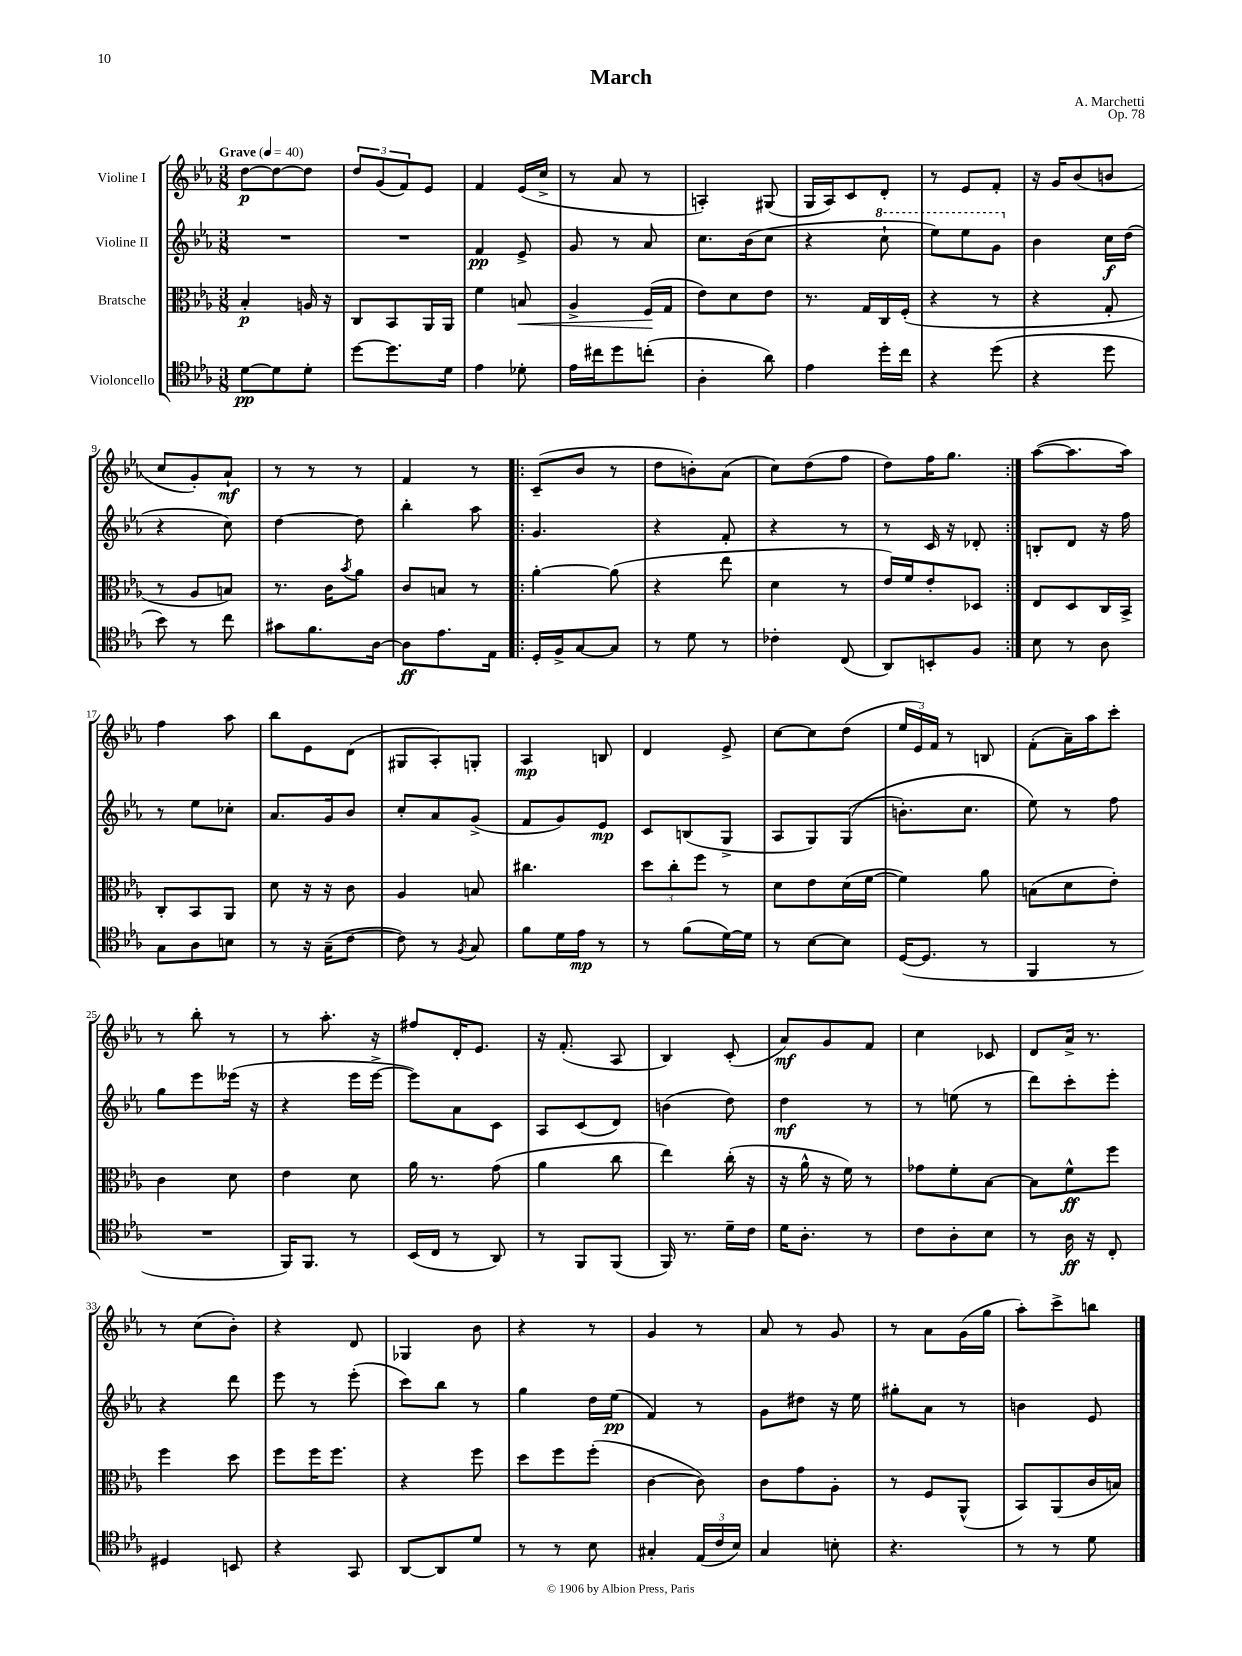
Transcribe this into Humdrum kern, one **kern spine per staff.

**kern	**dynam	**kern	**dynam	**kern	**dynam	**kern	**dynam
*part4	*part4	*part3	*part3	*part2	*part2	*part1	*part1
*staff4	*staff4	*staff3	*staff3	*staff2	*staff2	*staff1	*staff1
*I"Violoncello	*	*I"Bratsche	*	*I"Violine II	*	*I"Violine I	*
*clefC4	*	*clefC3	*	*clefG2	*	*clefG2	*
*k[b-e-a-]	*	*k[b-e-a-]	*	*k[b-e-a-]	*	*k[b-e-a-]	*
*M3/8	*	*M3/8	*	*M3/8	*	*M3/8	*
*MM40	*	*MM40	*	*MM40	*	*MM40	*
=1	=1	=1	=1	=1	=1	=1	=1
!	!	!	!	!	!	!LO:TX:a:B:t=Grave	!
[8d\L	pp	4B-'/	p	4.r	.	[8dd\L	p
8d\]	.	.	.	.	.	8dd\_	.
8d'\J	.	16An/	.	.	.	8dd\J]	.
.	.	16r	.	.	.	.	.
=2	=2	=2	=2	=2	=2	=2	=2
[8dd\L	.	8C/L	.	4.r	.	12dd/L	.
.	.	.	.	.	.	(12g/	.
8.dd\]	.	8BB-/	.	.	.	.	.
.	.	.	.	.	.	12f/)	.
.	.	16AA-/L	.	.	.	8e-/J	.
16d\Jk	.	16AA-/JJ	.	.	.	.	.
=3	=3	=3	=3	=3	=3	=3	=3
4e-\	.	4f\	.	4f/	pp	4f/	.
!	!	!	!LO:HP:b	!	!	!	!
8d-X'\	.	8Bn/	<	8e-^/	.	(16e-/LL	.
.	.	.	.	.	.	16cc^/JJ	.
=4	=4	=4	=4	=4	=4	=4	=4
16e-\LL	.	4A-^/	.	8g/	.	8r	.
16cc#X\J	.	.	.	.	.	.	.
8dd\	.	.	.	8r	.	8a-/	.
(8ccn'\J	.	(16F/LL	.	8a-/	.	8r	.
.	.	16G/JJ	[	.	.	.	.
=5	=5	=5	=5	=5	=5	=5	=5
4A-'\	.	8e-\L)	.	8.cc\L	.	4An'/)	.
.	.	8d\	.	.	.	.	.
.	.	.	.	(16b-\k	.	.	.
8a-\)	.	8e-\J	.	8cc\J	.	(8G#X/	.
=6	=6	=6	=6	=6	=6	=6	=6
4e-\	.	8.r	.	4r	.	16G/LL	.
.	.	.	.	.	.	16A-/J)	.
.	.	.	.	.	.	8c/	.
.	.	16G/LL	.	.	.	.	.
*	*	*	*	*8va	*	*	*
16dd'\LL	.	16C/	.	8ccc`\	.	8d'/J	.
16cc\JJ	.	(16F'/JJ	.	.	.	.	.
=7	=7	=7	=7	=7	=7	=7	=7
4r	.	4r	.	8eee-\L)	.	8r	.
.	.	.	.	8eee-\	.	8e-/L	.
(8dd\	.	8r	.	8gg\J	.	8f'/J	.
=8	=8	=8	=8	=8	=8	=8	=8
*	*	*	*	*X8va	*	*	*
4r	.	4r	.	4b-\	.	16r	.
.	.	.	.	.	.	16g/KL	.
.	.	.	.	.	.	(8b-/	.
8dd\	.	8G'/	.	16cc\LL	f	8bn/J	.
.	.	.	.	(16dd\JJ	.	.	.
!!LO:LB:g=z
=9	=9	=9	=9	=9	=9	=9	=9
8b-\)	.	8r	.	4r	.	8cc/L	.
8r	.	8A-/L	.	.	.	8g'/)	.
8cc\	.	8Bn/J)	.	8cc\)	.	8a-`/J	mf
=10	=10	=10	=10	=10	=10	=10	=10
8g#X\L	.	8.r	.	[4dd\	.	8r	.
8.f\	.	.	.	.	.	8r	.
.	.	16c\KL	.	.	.	.	.
.	.	8qb-/	.	.	.	.	.
.	.	8a-\J	.	8dd\]	.	8r	.
[16A-\Jk	.	.	.	.	.	.	.
=11	=11	=11	=11	=11	=11	=11	=11
8A-\L]	ff	8c/L	.	4bb-'\	.	4f/	.
8.e-\	.	8Bn/J	.	.	.	.	.
.	.	8r	.	8aa-\	.	8r	.
16E-\Jk	.	.	.	.	.	.	.
=12!|:	=12!|:	=12!|:	=12!|:	=12!|:	=12!|:	=12!|:	=12!|:
16D'/LL	.	[4a-'\	.	4.g/	.	(8c~/L	.
16F^/J	.	.	.	.	.	.	.
[8G/	.	.	.	.	.	8b-/J	.
8G/J]	.	(8a-\]	.	.	.	8r	.
=13	=13	=13	=13	=13	=13	=13	=13
8r	.	4r	.	4r	.	8dd\L	.
8d\	.	.	.	.	.	8bn'\)	.
8r	.	8ee-\	.	8f'/	.	(8a-\J	.
=14	=14	=14	=14	=14	=14	=14	=14
4c-X'\	.	4d\	.	4r	.	8cc\L)	.
.	.	.	.	.	.	(8dd\	.
(8C/	.	8r	.	8r	.	8ff\J	.
=15	=15	=15	=15	=15	=15	=15	=15
8AA-/L)	.	16e-/LL)	.	8r	.	8dd\L)	.
.	.	16f/J	.	.	.	.	.
8BBn'/	.	8e-'/	.	16c/	.	16ff\K	.
.	.	.	.	16r	.	8.gg\J	.
8F/J	.	8D-X/J	.	8d-X'/	.	.	.
=16:|!	=16:|!	=16:|!	=16:|!	=16:|!	=16:|!	=16:|!	=16:|!
8B-\	.	8E-/L	.	8Bn'/L	.	([8aa-\L	.
8r	.	8D/	.	8d/J	.	8.aa-\]	.
8A-\	.	16C/L	.	16r	.	.	.
.	.	16BB-^/JJ	.	16ff\	.	16aa-\Jk)	.
!!LO:LB:g=z
=17	=17	=17	=17	=17	=17	=17	=17
8G\L	.	8C'/L	.	8r	.	4ff\	.
8A-\	.	8BB-/	.	8ee-\L	.	.	.
8Bn\J	.	8AA-/J	.	8cc-X'\J	.	8aa-\	.
=18	=18	=18	=18	=18	=18	=18	=18
8r	.	8d\	.	8.a-/L	.	8bb-\L	.
16r	.	16r	.	.	.	8e-\	.
(16G~\KL	.	16r	.	16g/k	.	.	.
[8c\J	.	8c\	.	8b-/J	.	(8d\J	.
=19	=19	=19	=19	=19	=19	=19	=19
8c\])	.	4A-/	.	8cc'/L	.	8G#X/L	.
8r	.	.	.	8a-/	.	8A-'/)	.
8qF/	.	.	.	.	.	.	.
8G/	.	8Bn/	.	(8g^/J	.	8Gn'/J	.
=20	=20	=20	=20	=20	=20	=20	=20
8f\L	.	4.cc#X\	.	8f/L	.	4A-/	mp
16d\L	.	.	.	8g/)	.	.	.
16e-\JJ	mp	.	.	.	.	.	.
8r	.	.	.	8e-/J	mp	8Bn/	.
=21	=21	=21	=21	=21	=21	=21	=21
8r	.	12dd\L	.	8c/L	.	4d/	.
.	.	12cc'\	.	.	.	.	.
(8f\L	.	.	.	(8Bn/	.	.	.
.	.	12ff\J	.	.	.	.	.
[16d\L)	.	8r	.	8G^/J	.	8e-^/	.
16d\JJ]	.	.	.	.	.	.	.
=22	=22	=22	=22	=22	=22	=22	=22
8r	.	8d\L	.	8A-/L	.	[8cc\L	.
[8B-\L	.	8e-\	.	8G/)	.	8cc\]	.
8B-\J]	.	(16d\L	.	((8G/J	.	(8dd\J	.
.	.	[16f\JJ	.	.	.	.	.
=23	=23	=23	=23	=23	=23	=23	=23
([16D/KL	.	4f\])	.	8.bn'\L)	.	24ee-/LL	.
.	.	.	.	.	.	24e-/)	.
8.D/J]	.	.	.	.	.	.	.
.	.	.	.	.	.	24f/JJ	.
.	.	.	.	.	.	8r	.
.	.	.	.	8.cc\J	.	.	.
8r	.	8a-\	.	.	.	8Bn/	.
=24	=24	=24	=24	=24	=24	=24	=24
4FF/	.	(8Bn\L	.	8ee-\)	.	(8f'\L	.
.	.	8d\	.	8r	.	16a-~\L)	.
.	.	.	.	.	.	16aa-\J	.
8r	.	8e-'\J)	.	8ff\	.	8ccc'\J	.
!!LO:LB:g=z
=25	=25	=25	=25	=25	=25	=25	=25
4.r	.	4c\	.	8gg\L	.	8r	.
.	.	.	.	8eee-\	.	8bb-'\	.
.	.	8d\	.	(16eee--X\Jk	.	8r	.
.	.	.	.	16r	.	.	.
=26	=26	=26	=26	=26	=26	=26	=26
16FF/KL)	.	4e-\	.	4r	.	8r	.
8.FF/J	.	.	.	.	.	.	.
.	.	.	.	.	.	8.aa-'\	.
8r	.	8d\	.	16eee-\LL	.	.	.
.	.	.	.	[16eee-^\JJ	.	16r	.
=27	=27	=27	=27	=27	=27	=27	=27
(16BB-/LL	.	16a-\	.	8eee-\L])	.	8ff#X/L	.
16C/JJ	.	8.r	.	.	.	.	.
8r	.	.	.	8a-\	.	16d'/K	.
.	.	.	.	.	.	8.e-/J	.
8AA-/)	.	(8g\	.	8c\J	.	.	.
=28	=28	=28	=28	=28	=28	=28	=28
8r	.	4a-\	.	8A-/L	.	16r	.
.	.	.	.	.	.	(8.f'/	.
8FF/L	.	.	.	(8c/	.	.	.
(8FF/J	.	8cc\	.	8d/J)	.	8A-/	.
=29	=29	=29	=29	=29	=29	=29	=29
16FF/)	.	4ee-\)	.	(4bn\	.	4B-/)	.
8.r	.	.	.	.	.	.	.
16d~\LL	.	(16cc'\	.	8dd\)	.	(8c'/	.
16c\JJ	.	16r	.	.	.	.	.
=30	=30	=30	=30	=30	=30	=30	=30
16d\KL	.	16r	.	4dd\	mf	8a-/L)	mf
8.A-'\J	.	16a-^^\	.	.	.	.	.
.	.	16r	.	.	.	8g/	.
.	.	16f\)	.	.	.	.	.
8r	.	8r	.	8r	.	8f/J	.
=31	=31	=31	=31	=31	=31	=31	=31
8c\L	.	8g-X\L	.	8r	.	4cc\	.
8A-'\	.	8f'\	.	(8een\	.	.	.
8B-\J	.	[8B-\J	.	8r	.	8c-X/	.
=32	=32	=32	=32	=32	=32	=32	=32
8r	.	8B-\L]	.	8ddd\L)	.	8d/L	.
16A-\	ff	8f^^\	ff	8ccc'\	.	16a-^/Jk	.
16r	.	.	.	.	.	8.r	.
8C'/	.	8ff\J	.	8eee-'\J	.	.	.
!!LO:LB:g=z
=33	=33	=33	=33	=33	=33	=33	=33
4D#X/	.	4ff\	.	4r	.	8r	.
.	.	.	.	.	.	(8cc\L	.
8BBn/	.	8dd\	.	8ddd\	.	8b-'\J)	.
=34	=34	=34	=34	=34	=34	=34	=34
4r	.	8ff\L	.	8eee-\	.	4r	.
.	.	16ff\K	.	8r	.	.	.
.	.	8.ff\J	.	.	.	.	.
8GG/	.	.	.	(8eee-'\	.	8d/	.
=35	=35	=35	=35	=35	=35	=35	=35
[8AA-/L	.	4r	.	8ccc\L)	.	4G-X/	.
8AA-/]	.	.	.	8bb-\J	.	.	.
8d/J	.	8ff\	.	8r	.	8b-\	.
=36	=36	=36	=36	=36	=36	=36	=36
8r	.	8dd\L	.	4gg\	.	4r	.
8r	.	8ff\	.	.	.	.	.
8B-\	.	(8ff'\J	.	16dd\LL	.	8r	.
.	.	.	.	(16ee-\JJ	pp	.	.
=37	=37	=37	=37	=37	=37	=37	=37
4G#X'/	.	[4c\	.	4f/)	.	4g/	.
(24E-/LL	.	8c\])	.	8r	.	8r	.
24c/	.	.	.	.	.	.	.
24B-/JJ)	.	.	.	.	.	.	.
=38	=38	=38	=38	=38	=38	=38	=38
4G/	.	8c\L	.	8g\L	.	8a-/	.
.	.	8g\	.	8dd#X\J	.	8r	.
8Bn'\	.	8A-'\J	.	16r	.	8g/	.
.	.	.	.	16ee-\	.	.	.
=39	=39	=39	=39	=39	=39	=39	=39
4.r	.	8r	.	8gg#X'\L	.	8r	.
.	.	8F/L	.	8a-\J	.	8a-\L	.
.	.	(8AA-^^/J	.	8r	.	(16g\L	.
.	.	.	.	.	.	16gg\JJ	.
=40	=40	=40	=40	=40	=40	=40	=40
8r	.	8BB-/L)	.	4bn\	.	8aa-'\L)	.
8r	.	(8AA-/	.	.	.	8ccc^\	.
8d\	.	16c/L	.	8e-/	.	8bbn\J	.
.	.	16Bn/JJ)	.	.	.	.	.
==	==	==	==	==	==	==	==
*-	*-	*-	*-	*-	*-	*-	*-
